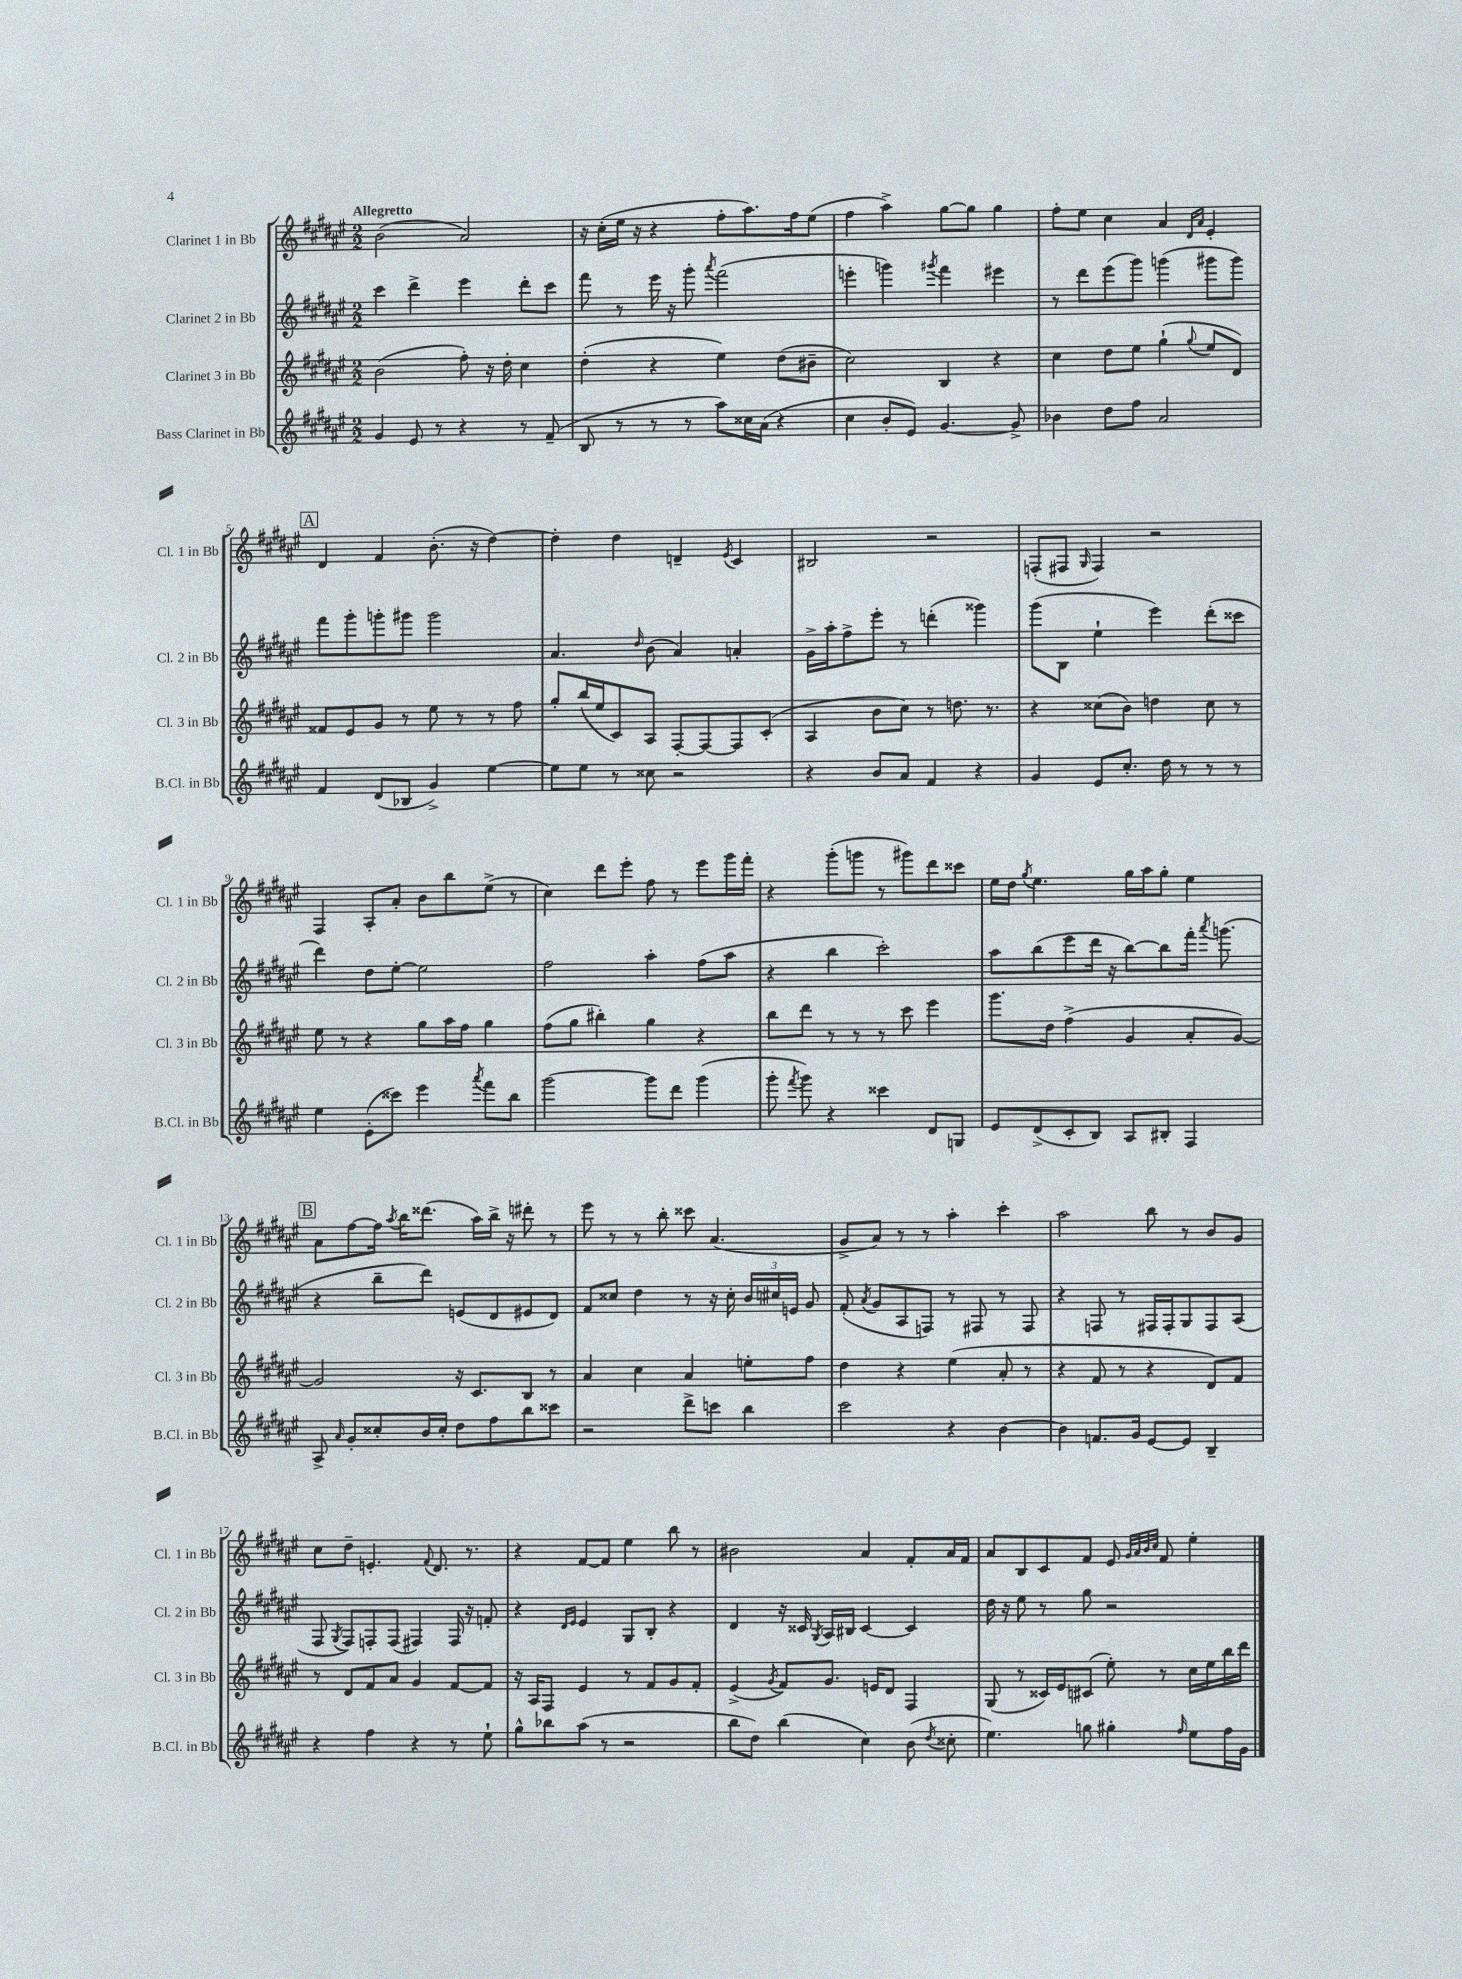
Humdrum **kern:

**kern	**kern	**kern	**kern
*part4	*part3	*part2	*part1
*staff4	*staff3	*staff2	*staff1
*I"Bass Clarinet in Bb	*I"Clarinet 3 in Bb	*I"Clarinet 2 in Bb	*I"Clarinet 1 in Bb
*I'B.Cl. in Bb	*I'Cl. 3 in Bb	*I'Cl. 2 in Bb	*I'Cl. 1 in Bb
*clefG2	*clefG2	*clefG2	*clefG2
*k[f#c#g#d#a#e#]	*k[f#c#g#d#a#e#]	*k[f#c#g#d#a#e#]	*k[f#c#g#d#a#e#]
*M2/2	*M2/2	*M2/2	*M2/2
=1	=1	=1	=1
!	!	!	!LO:TX:a:B:t=Allegretto
4g#/	(2b\	4ccc#\	(2b\
8e#/	.	4ddd#^\	.
8r	.	.	.
4r	8ff#'\)	4eee#\	2a#/)
.	16r	.	.
.	16dd#'\	.	.
8r	4cc#\	8ddd#'\L	.
(8f#~/	.	8ccc#\J	.
=2	=2	=2	=2
8B/	(4dd#'\	8fff#\	16r
.	.	.	(16cc#'\LL
8r	.	8r	16ee#\JJ
.	.	.	16r
8r	4r	16eee#\	4r
.	.	16r	.
8r	.	8ggg#'\	.
.	.	8qaaa#/	.
8aa#\L)	4ee#\)	(2fff#\	8ff#'\L
16cc##X\L	.	.	8.aa#\)
(16a#\JJ	.	.	.
4r	(8dd#\L	.	.
.	.	.	16ff#\k
.	8b#X~\J	.	(8ee#\J
=3	=3	=3	=3
4cc#\	2cc#\)	4eeen'\	4ff#\
8b'/L	.	4gggn\)	4aa#^\)
8e#/J)	.	.	.
.	.	8qggg#X/	.
[4.g#/	4B/	4fff#\	[8gg#\L
.	.	.	8gg#\J]
.	4r	4eee#X\	4gg#\
8g#^/]	.	.	.
=4	=4	=4	=4
4b-X\	4cc#\	8r	8ff#'\L
.	.	8ddd#\L	8ee#\J
8dd#\L	8dd#\L	(8eee#\	4cc#\
8ff#\J	8ee#\J	8ggg#\J)	.
2a#/	(4gg#`\	(4gggn\	4a#/
.	.	.	16qqd#/LL
.	8qqgg#/	.	16qqa#/JJ
.	8ee#/L	8ggg#X\L	4e#'/
.	8d#/J)	8ggg#\J)	.
!!LO:LB:g=z
!!LO:REH:place=s1:t=A
=5	=5	=5	=5
4f#/	8f##X/L	8fff#\L	4d#/
.	8e#/	8ggg#'\	.
(8d#/L	8g#/J	8gggn'\	4f#/
8B-X/J	8r	8ggg#X\J	.
4g#^/)	8ee#\	2ggg#\	(8.b'\
.	8r	.	.
.	.	.	16r
[4ee#\	8r	.	[4dd#\)
.	8ff#\	.	.
=6	=6	=6	=6
8ee#\L]	8gg#'/L	4.a#/	4dd#'\]
8ee#\J	(16bb/L	.	.
.	16ee#/J	.	.
8r	8c#/)	.	4dd#\
.	.	16qqdd#/	.
8cc##X\	8A#/J	(8b\	.
2r	[8F#'/L	4a#/)	4dn~/
.	8F#/_	.	.
.	.	.	8qe#/
.	8F#/]	4an'/	4c#/
.	(8c#'/J	.	.
=7	=7	=7	=7
4r	4A#/	16g#^\LL	2B#X/
.	.	16aa#'\J	.
.	.	8ff#^\	.
8b/L	8b\L	8eee#'\J	.
8a#/J	8cc#\J)	8r	.
4f#/	8r	(4dddn'\	2r
.	8.ddn\	.	.
4r	.	4ggg##X\)	.
.	8.r	.	.
=8	=8	=8	=8
4g#/	4r	(8ggg#\L	(8Fn'/L
.	.	8B\J	8F#X/J
.	.	.	16qqG#/
8e#/L	(8cc##X\L	4ee#`\	4F#/)
8.cc#'/J	8b\J)	.	.
.	4ddn\	4eee#\)	2r
16dd#\	.	.	.
8r	.	.	.
8r	8cc##\	(8ddd#'\L	.
8r	8r	8ccc##X\J	.
!!LO:LB:g=z
=9	=9	=9	=9
4ee#\	8ee#\	4ddd#\)	4F#/
.	8r	.	.
(8e#'\L	4r	8dd#\L	8A#'/L
8ccc##X\J)	.	[8ee#'\J	8a#'/J
4eee#\	8gg#\L	2ee#\]	8b\L
.	16aa#\L	.	8bb\
.	16ff#\JJ	.	.
8qaaa#/	.	.	.
8fff#\L	4gg#\	.	(8ee#^\J
8bb\J	.	.	8r
=10	=10	=10	=10
[2ggg#\	(8ff#\L	2ff#\	4cc#\)
.	8gg#\J	.	.
.	4bb#X'\)	.	8ddd#\L
.	.	.	8eee#'\J
8ggg#\L]	4gg#\	4aa#'\	8ff#\
8ddd#\J	.	.	8r
(4ggg#\	4r	(8ff#\L	8eee#\L
.	.	8aa#\J	16ggg#\L
.	.	.	16fff#'\JJ
=11	=11	=11	=11
8ggg#'\	8bb\L	4r	4r
8qfff#/	.	.	.
8ggg#\)	8ddd#\J	.	.
4r	8r	4bb\	(8ggg#'\L
.	8r	.	8gggn\J
4ccc##X\	8r	2ccc#'\)	8r
.	8ccc#\	.	8ggg#X\L)
8d#/L	4eee#\	.	8ddd#\
8Gn/J	.	.	8ccc##X\J
=12	=12	=12	=12
8e#/L	8.ggg#\L	8aa#\L	16ee#\LL
.	.	.	16dd#\JJ
.	.	.	8qgg#/
(8d#^/	.	(8bb\	4.ee#\
.	16dd#\Jk	.	.
8c#'/	(4ff#^\	8eee#\	.
8B/J)	.	16ddd#\Jk	.
.	.	16r	.
8A#/L	4g#/	[8bb\L)	16gg#\LL
.	.	.	16aa#\J
8B#X'/J	.	8bb\]	8gg#'\J
4F#/	8a#'/L	16fff#'\Jk	4ee#\
.	.	8qaaa#/	.
.	.	(8.gggn\	.
.	[8g#/J)	.	.
!!LO:LB:g=z
!!LO:REH:place=s1:t=B
=13	=13	=13	=13
8A#^/	2g#/]	4r	8a#\L
16qqa#/	.	.	.
8g#'/L	.	.	[8ff#\
8cc##X'/	.	8bb~\L	16ff#\Jk]
.	.	.	8qaa#/
.	.	.	16bb\KL
16b/L	.	8ddd#\J)	(8.ddd##X\J
16cc##'/JJ	.	.	.
8dd#\L	16r	(8en/L	.
.	8.c#/L	.	16aa#\LL)
8ff#\	.	8d#/	16bb^\JJ
.	.	.	16r
8bb\	8B/J	8e#X/	8ddd#X'\
8ccc##X\J	8r	8d#/J)	8r
=14	=14	=14	=14
2r	4a#/	8f#/L	8eee#\
.	.	8cc##X/J	8r
.	4cc#\	4dd#\	8r
.	.	.	8bb'\
8ddd#^\L	4a#/	8r	8ccc##X\
8cccn\J	.	16r	(4.a#/
.	.	16cc##'\	.
4bb\	8een'\L	24b/LL	.
.	.	24cc#X/	.
.	.	24en/JJ	.
.	8ff#\J	8g#/	.
=15	=15	=15	=15
2ccc#\	4dd#\	(8f#'/	8g#^/L
.	.	8qa#/	.
.	.	8g#/L	8a#/J)
.	4r	8A#/	8r
.	.	8Fn/J)	8r
4r	(4ee#\	8r	4aa#'\
.	.	8F#X/	.
[4b\	8a#'/	8r	4ccc#'\
.	8r	8F#/	.
=16	=16	=16	=16
4b\]	4r	4r	2aa#\
8.fn/L	8f#/	8Fn/	.
.	8r	8r	.
16g#/Jk	.	.	.
[8e#/L	4r	16F#X/LL	8bb\
.	.	16F#'/J	.
8e#/J]	.	8G#/	8r
4B~/	8d#/L)	8F#/	8b/L
.	8f#/J	(8A#/J	8g#/J
!!LO:LB:g=z
=17	=17	=17	=17
4r	8r	8F#/	8cc#\L
.	.	8qG#/	.
.	8d#/L	8F#/L)	8dd#~\J
4ff#\	8f#/	8Fn'/	4.en'/
.	8a#/J	(8F/J	.
4r	4g#/	4F#X/)	.
.	.	.	8qqf#/
.	.	.	8.d#/
8r	[8f#/L	16F#/	.
.	.	16r	8.r
8ee#`\	8f#/J]	8fn'/	.
=18	=18	=18	=18
8gg#^^\L	16r	4r	4r
.	16A#/KL	.	.
8bb-X\	8F#/J	.	.
.	.	16qqd#/LL	.
.	.	16qqe#/JJ	.
(8aa#\J	4e#/	4e#/	[8f#/L
8r	.	.	8f#/J]
2r	8r	8G#/L	4ee#\
.	8f#/L	8B'/J	.
.	8g#/	4r	8bb\
.	8f#'/J	.	8r
=19	=19	=19	=19
8bb\L	(4e#^/	4d#/	2b#X\
8dd#\J)	.	.	.
.	8qg#/	.	.
(4bb\	8f#/L)	16r	.
.	.	16c##X/	.
.	.	8qG#/	.
.	8.g#/J	16A#/LL	.
.	.	16B#X/JJ	.
4cc#\)	.	[4c##/	4a#/
.	16en/KL	.	.
.	8d#/J	.	.
(8b\	4F#/	4c##/]	8f#'/L
8qdd#/	.	.	.
8cc##X'\	.	.	16a#/L
.	.	.	16f#/JJ
=20	=20	=20	=20
4.ee#\)	(8G#/	16dd#\	8a#/L
.	.	16r	.
.	8r	8ee#\	8B/
.	16c##X/LL)	8r	8c#/
.	16e#/J	.	.
8ggn\	(8c#X/J	8gg#\	8f#/J
4gg#X'\	8ee#'\)	2r	8e#/
.	.	.	32qqg#/LLL
.	.	.	32qqa#/
.	.	.	32qqb/
.	.	.	32qqcc#/JJJ
.	8r	.	8f#/
16qqff#/	.	.	.
8ee#\L	16cc#\LL	.	4ee#'\
.	16ee#\	.	.
16ff#\L	16bb\	.	.
16g#\JJ	16ddd#\JJ	.	.
==	==	==	==
*-	*-	*-	*-
